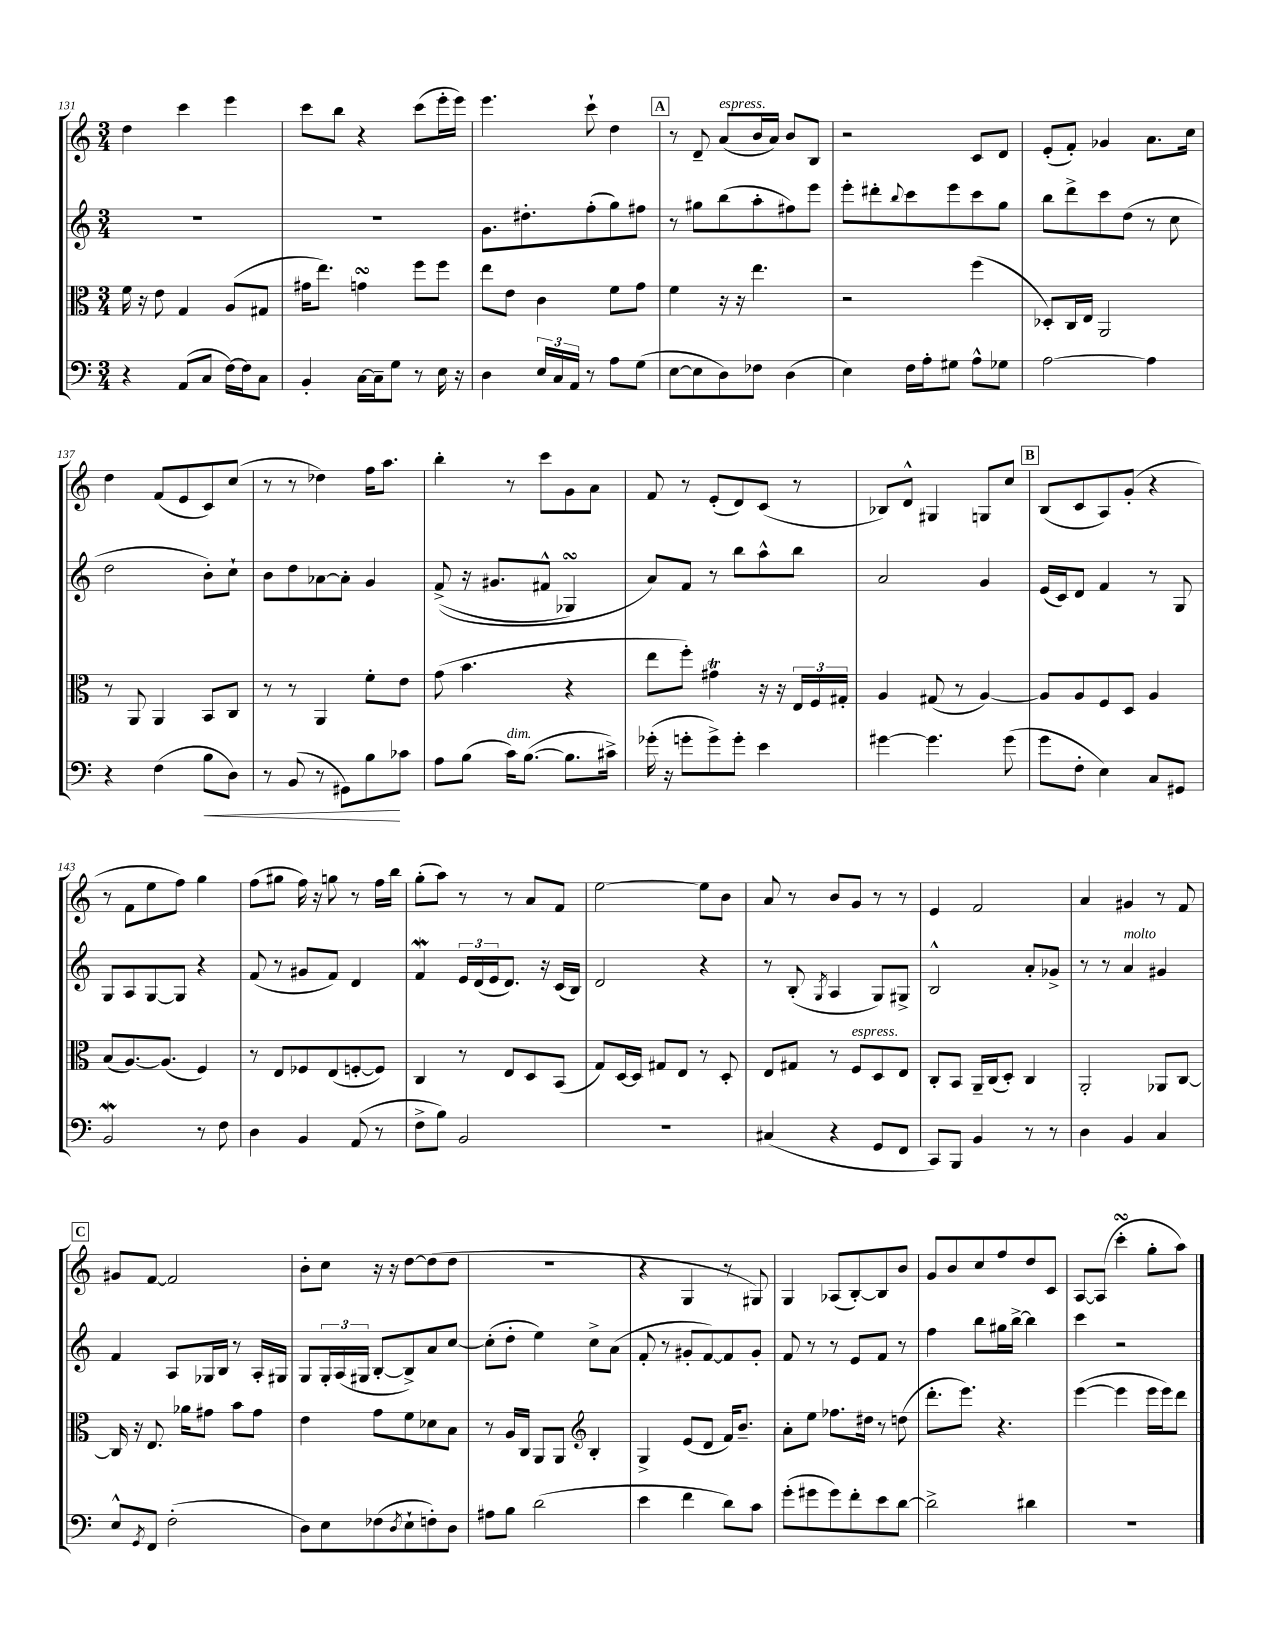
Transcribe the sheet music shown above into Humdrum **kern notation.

**kern	**kern	**kern	**kern
*staff4	*staff3	*staff2	*staff1
*clefF4	*clefC3	*clefG2	*clefG2
*k[]	*k[]	*k[]	*k[]
*M3/4	*M3/4	*M3/4	*M3/4
4r	16f	2.r	4dd
.	16r	.	.
.	8e	.	.
(8AA	4G	.	4ccc
8C	.	.	.
[16F)	(8A	.	4eee
16F]	.	.	.
8C	8G#	.	.
=	=	=	=
4BB'	16g#	2.r	8ccc
.	8.ee)	.	.
.	.	.	8bb
[16C	4g	.	4r
16C~]	.	.	.
8G	.	.	.
8r	8ff	.	(8ccc
16E	8ff	.	16eee'
16r	.	.	16eee)
=	=	=	=
4D	8ee	8.g	4.eee
.	8e	.	.
.	.	8.dd#'	.
24E	4c	.	.
24C	.	.	.
24AA	.	.	.
8r	.	(8ff'	8ccc`
8A	8f	8gg)	4dd
(8G	8g	8ff#	.
=	=	=	=
[8E	4f	8r	8r
8E]	.	8gg#	8d~
8D)	16r	(8bb	(8a
.	16r	.	.
8F-	4.ee	8aa'	16b
.	.	.	16a)
(4D	.	8ff#)	8b
.	.	8eee	8B
=	=	=	=
4E)	2r	8eee'	2r
.	.	8ddd#'	.
.	.	8qqbb	.
16F	.	8ccc	.
16A'	.	.	.
8G#	.	8eee	.
8A^^	(4ff	8ccc	8c
8G-	.	8gg	8d
=	=	=	=
[2A	8D-')	8bb	(8e'
.	16C	8ddd^	8f')
.	16E	.	.
.	2AA	8ccc	4g-
.	.	(8dd	.
4A]	.	8r	8.a
.	.	8cc	.
.	.	.	16cc
=	=	=	=
4r	8r	2dd	4dd
.	8AA	.	.
(4F	4AA	.	(8f
.	.	.	8e
8B	8BB	8b')	8c)
8D)	8C	8cc`	(8cc
=	=	=	=
8r	8r	8b	8r
(8BB	8r	8dd	8r
8r	4AA	[8a-	4dd-)
8GG#)	.	8a-']	.
8B	8f'	4g	16ff
.	.	.	8.aa
8c-	8e	.	.
=	=	=	=
8A	(8g	&((8f^	4bb'
(8B	4.b	16r	.
.	.	8.g#	.
16c)	.	.	8r
([8.B	.	.	.
.	.	8f#^^	8ccc
8.B]	4r	4G-)	8g
.	.	.	8a
16c#^)	.	.	.
=	=	=	=
(16g-'	8ee	8a&)	8f
16r	.	.	.
8g'	8ff')	8f	8r
8g^)	4g#	8r	(8e'
8g'	.	8bb	8d)
4e	16r	8aa^^	(8c
.	16r	.	.
.	24E	8bb	8r
.	24F	.	.
.	24G#'	.	.
=	=	=	=
[4g#	4A	2a	8B-)
.	.	.	8d^^
4.g#]	(8G#	.	4G#
.	8r	.	.
.	[4A)	4g	8G
(8g#	.	.	8cc
=	=	=	=
8g	8A]	(16e	(8B
.	.	16c)	.
8F'	8A	8d	8c
4E)	8F	4f	8A)
.	8D	.	(8g'
8C	4A	8r	4r
8GG#	.	8G	.
=	=	=	=
2BB	(8B	8G	8r
.	[8.A)	8A	8f
.	.	[8G	8ee
.	(8.A]	.	.
.	.	8G]	8ff)
8r	4F)	4r	4gg
8F	.	.	.
=	=	=	=
4D	8r	(8f	(8ff
.	8E	8r	8gg#
4BB	8F-	8g#	16ff)
.	.	.	16r
.	(8E	8f)	8gg
(8AA	[8F'	4d	8r
8r	8F])	.	16ff
.	.	.	16bb
=	=	=	=
8F^	4C	4f	(8gg'
8B)	.	.	8aa)
2BB	8r	24e	8r
.	.	(24d	.
.	.	24e	.
.	8E	8.d)	8r
.	8D	.	8a
.	.	16r	.
.	(8BB	(16c	8f
.	.	16B)	.
=	=	=	=
2.r	8G)	2d	[2ee
.	[16D	.	.
.	16D]	.	.
.	8G#	.	.
.	8E	.	.
.	8r	4r	8ee]
.	8D'	.	8b
=	=	=	=
(4C#	8E	8r	8a
.	8G#	(8B'	8r
.	.	8qG	.
4r	8r	4A	8b
.	8F	.	8g
8GG	8D	8G)	8r
8FF	8E	8G#^	8r
=	=	=	=
8CC)	8C'	2B^^	4e
8BBB	8BB	.	.
4BB	16AA~	.	2f
.	(16C	.	.
.	8D')	.	.
8r	4C	8a'	.
8r	.	8g-^	.
=	=	=	=
4D	2AA'	8r	4a
.	.	8r	.
4BB	.	4a	4g#
4C	8AA-	4g#	8r
.	[8C	.	8f
=	=	=	=
8E^^	16C]	4f	8g#
.	16r	.	.
8qGG	.	.	.
8FF	8.E	.	[8f
(2F'	.	8A	2f]
.	16a-	.	.
.	8g#	16G-	.
.	.	16B	.
.	8b	8r	.
.	8g#	16A'	.
.	.	16G#	.
=	=	=	=
8D)	4e	8G	8b'
8E	.	24G'	8cc
.	.	(24A	.
.	.	24G#	.
(8F-	8g	[8B'	16r
.	.	.	16r
8qD	.	.	.
8E`	8f	8B^])	[8dd
8F')	8d-	8a	(8dd]
8D	8B	[8cc	8dd
=	=	=	=
8A#	8r	(8cc']	2.r
8B	16A	8dd'	.
.	16C	.	.
(2d	8AA	4ee)	.
.	8AA	.	.
*	*clefG2	*	*
.	4B'	8cc^	.
.	.	(8a	.
=	=	=	=
4e	4G^	8f'	4r
.	.	8r	.
4f	(8e	8g#'	4G
.	8d	[8f)	.
8d)	16f)	8f]	8r
.	8.b~	.	.
8c	.	8g#'	8G#)
=	=	=	=
(8g'	8a'	8f	4G
8g#	8ee	8r	.
8g#)	8.ff-	8r	(8A-
8f'	.	8e	[8B')
.	16dd#	.	.
8e	8r	8f	8B]
[8d	(8dd	8r	8b
=	=	=	=
2d^]	8.ddd'	4ff	8g
.	.	.	8b
.	8.eee)	.	.
.	.	8bb	8cc
.	4.r	16gg#	8ff
.	.	[16bb^	.
4d#	.	4bb]	8dd
.	.	.	8c
=	=	=	=
2.r	([4eee	4ccc	[8A
.	.	.	(8A]
.	4eee]	2r	4ccc'
.	16eee	.	8gg'
.	16eee)	.	.
.	8ddd	.	8aa)
==	==	==	==
*-	*-	*-	*-
